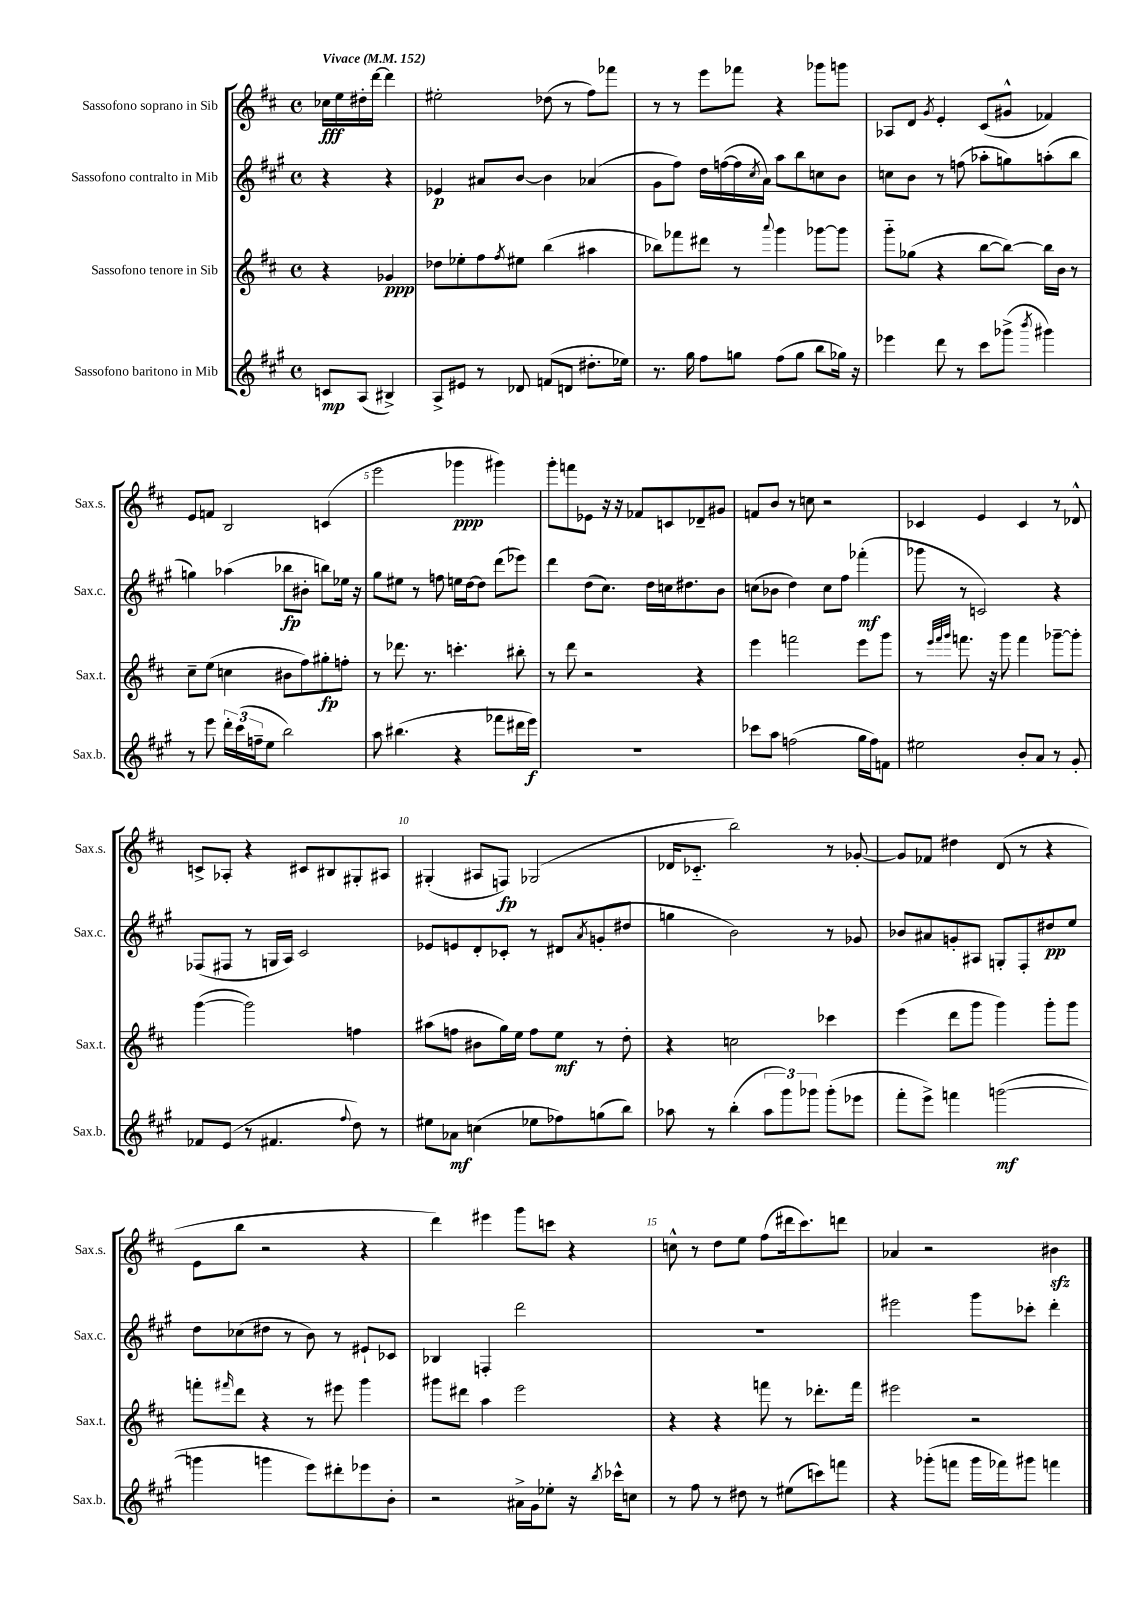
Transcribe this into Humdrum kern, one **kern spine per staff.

**kern	**dynam	**kern	**dynam	**kern	**dynam	**kern	**dynam
*part4	*part4	*part3	*part3	*part2	*part2	*part1	*part1
*staff4	*staff4	*staff3	*staff3	*staff2	*staff2	*staff1	*staff1
*I"Sassofono baritono in Mib	*	*I"Sassofono tenore in Sib	*	*I"Sassofono contralto in Mib	*	*I"Sassofono soprano in Sib	*
*I'Sax.b.	*	*I'Sax.t.	*	*I'Sax.c.	*	*I'Sax.s.	*
*clefG2	*	*clefG2	*	*clefG2	*	*clefG2	*
*k[f#c#g#]	*	*k[f#c#]	*	*k[f#c#g#]	*	*k[f#c#]	*
*M4/4	*	*M4/4	*	*M4/4	*	*M4/4	*
*met(c)	*	*met(c)	*	*met(c)	*	*met(c)	*
*MM152	*	*MM152	*	*MM152	*	*MM152	*
=	=	=	=	=	=	=	=
!	!	!	!	!	!	!LO:TX:a:B:t=Vivace	!
8cn/L	mp	4r	.	4r	.	16cc-X\LL	fff
.	.	.	.	.	.	16ee\	.
(8A/J	.	.	.	.	.	16dd#X'\	.
.	.	.	.	.	.	[16ddd\JJ	.
4B#X^/)	.	4g-X/	ppp	4r	.	4ddd\]	.
=1	=1	=1	=1	=1	=1	=1	=1
8A^/L	.	8dd-X\L	.	4e-X/	p	2ee#X'\	.
8e#X/J	.	8ee-X'\	.	.	.	.	.
8r	.	8ff#\	.	8a#X/L	.	.	.
.	.	8qff#/	.	.	.	.	.
8d-X/	.	8ee#X\J	.	[8b/J	.	.	.
(8fn/L	.	(4bb\	.	4b\]	.	(8dd-X\	.
8dn/J	.	.	.	.	.	8r	.
8.dd#X'\L	.	4aa#X\	.	(4a-X/	.	8ff#\L)	.
.	.	.	.	.	.	8fff-X\J	.
16ee-X\Jk)	.	.	.	.	.	.	.
=2	=2	=2	=2	=2	=2	=2	=2
8.r	.	8bb-X\L)	.	8g#\L	.	8r	.
.	.	8fff-X\	.	8ff#\J)	.	8r	.
16gg#\	.	.	.	.	.	.	.
8ff#\L	.	8ddd#X\J	.	16dd\LL	.	8eee\L	.
.	.	.	.	([16ffn\	.	.	.
8ggn\J	.	8r	.	16ff\]	.	8fff-X\J	.
.	.	.	.	8qcc#/	.	.	.
.	.	.	.	16a\JJ)	.	.	.
.	.	8qqaaa/	.	.	.	.	.
(8ff#\L	.	4ggg\	.	8aa\L	.	4r	.
8gg\J	.	.	.	8bb\	.	.	.
8bb\L	.	[8ggg-X\L	.	8ccn\	.	8ggg-X\L	.
16gg-X\Jk)	.	8ggg-\J]	.	8b\J	.	8gggn\J	.
16r	.	.	.	.	.	.	.
=3	=3	=3	=3	=3	=3	=3	=3
4eee-X\	.	8ggg\L	.	8ccn\L	.	8A-X/L	.
.	.	(8gg-X\J	.	8b\J	.	8d/J	.
.	.	.	.	.	.	8qg/	.
8ddd\	.	4r	.	8r	.	4e'/	.
8r	.	.	.	(8ffn\	.	.	.
8ccc#\L	.	[8bb\L	.	8aa-X'\L	.	(8c#/L	.
(8ggg-X^\J	.	8bb\J_)	.	8ggn\)	.	8g#X^^/J	.
8qbbb/	.	.	.	.	.	.	.
4ggg#X\)	.	16bb\LL]	.	(8aan'\	.	4f-X/)	.
.	.	16b\JJ	.	.	.	.	.
.	.	8r	.	8bb\J	.	.	.
!!LO:LB:g=z
=4	=4	=4	=4	=4	=4	=4	=4
8r	.	8cc#~\L	.	4ggn\)	.	8e/L	.
8eee\	.	(8ee\J	.	.	.	8fn/J	.
24ddd'\LL	.	4ccn\	.	(4aa-X\	.	2B/	.
(24ccc#\	.	.	.	.	.	.	.
24ffn~\J	.	.	.	.	.	.	.
8ee\J	.	.	.	.	.	.	.
2bb\)	.	8b#X\L	.	8bb-X\L	fp	.	.
.	.	8ff#\)	.	8b#X'\J	.	.	.
.	.	8gg#X'\	fp	8bbn\L)	.	(4cn/	.
.	.	8ffn'\J	.	16ee-X\Jk	.	.	.
.	.	.	.	16r	.	.	.
=5	=5	=5	=5	=5	=5	=5	=5
8aa\	.	8r	.	8gg#\L	.	2eee\	.
(4.bb#X\	.	8.ddd-X\	.	8ee#X\J	.	.	.
.	.	.	.	8r	.	.	.
.	.	8.r	.	.	.	.	.
.	.	.	.	8ffn\	.	.	.
4r	.	4.cccn'\	.	16een\LL	.	4ggg-X\	ppp
.	.	.	.	[16dd\J	.	.	.
.	.	.	.	8dd\J]	.	.	.
8fff-X\L	.	.	.	(8ddd\L	.	4ggg#X\)	.
16ddd#X\L	.	8bb#X'\	.	8eee-X\J)	.	.	.
16eee\JJ)	f	.	.	.	.	.	.
=6	=6	=6	=6	=6	=6	=6	=6
1r	.	8r	.	4ddd\	.	8ggg'\L	.
.	.	8ddd\	.	.	.	8fffn\	.
.	.	2r	.	(8dd\L	.	8e-X\J	.
.	.	.	.	8.cc#\J)	.	16r	.
.	.	.	.	.	.	16r	.
.	.	.	.	.	.	8f-X/L	.
.	.	.	.	16dd\LL	.	.	.
.	.	.	.	16ccn\J	.	8cn/	.
.	.	.	.	8.dd#X\	.	.	.
.	.	4r	.	.	.	8d-X~/	.
.	.	.	.	8b\J	.	8g#X/J	.
=7	=7	=7	=7	=7	=7	=7	=7
8ccc-X\L	.	4eee\	.	(8ccn\L	.	8fn/L	.
8aa\J	.	.	.	8b-X\J	.	8b/J	.
(2ffn\	.	2fffn\	.	4dd\)	.	8r	.
.	.	.	.	.	.	8ccn\	.
.	.	.	.	8cc\L	.	2r	.
.	.	.	.	8ff#\J	.	.	.
16gg#\LL	.	8eee\L	.	(4fff-X'\	mf	.	.
16ff\J)	.	.	.	.	.	.	.
8fn\J	.	8ggg\J	.	.	.	.	.
=8	=8	=8	=8	=8	=8	=8	=8
2ee#X\	.	8r	.	8ggg-X\	.	4c-X/	.
.	.	32qqeee/LLL	.	.	.	.	.
.	.	32qqfff#/	.	.	.	.	.
.	.	32qqggg/JJJ	.	.	.	.	.
.	.	8.fffn\	.	8r	.	.	.
.	.	.	.	2cn/)	.	4e/	.
.	.	16r	.	.	.	.	.
.	.	8ggg\	.	.	.	.	.
8b'/L	.	4fff\	.	.	.	4c-/	.
8a/J	.	.	.	.	.	.	.
8r	.	[8ggg-X~\L	.	4r	.	8r	.
8g#'/	.	8ggg-'\J]	.	.	.	8d-X^^/	.
!!LO:LB:g=z
=9	=9	=9	=9	=9	=9	=9	=9
8f-X/L	.	([4ggg\	.	(8F-X/L	.	8cn^/L	.
(8e/J	.	.	.	8F#X/J	.	8A-X'/J	.
8r	.	2ggg\])	.	8r	.	4r	.
4.f#X/	.	.	.	16Gn/LL	.	.	.
.	.	.	.	16A/JJ)	.	.	.
.	.	.	.	2c#/	.	8c#X/L	.
.	.	.	.	.	.	8B#X/	.
8qqff#/	.	.	.	.	.	.	.
8dd\)	.	4ffn\	.	.	.	8G#X'/	.
8r	.	.	.	.	.	8A#X/J	.
=10	=10	=10	=10	=10	=10	=10	=10
8ee#X\L	.	(8aa#X\L	.	8e-X/L	.	(4G#X'/	.
8a-X\J	mf	8ffn\J	.	8en/	.	.	.
(4ccn\	.	8b#X\L	.	8d'/	.	8A#X/L	.
.	.	16gg\L)	.	8c-X'/J	.	8Fn/J)	fp
.	.	16ee\JJ	.	.	.	.	.
8ee-X\L	.	8ff\L	.	8r	.	(2G-X/	.
8ff-X\)	.	8ee\J	mf	8d#X/L	.	.	.
.	.	.	.	8qa/	.	.	.
(8ggn\	.	8r	.	(8gn'/	.	.	.
8bb\J)	.	8dd'\	.	8dd#X/J	.	.	.
=11	=11	=11	=11	=11	=11	=11	=11
8aa-X\	.	4r	.	4ggn\	.	16d-X/KL	.
.	.	.	.	.	.	8.c-X/J	.
8r	.	.	.	.	.	.	.
(4bb'\	.	2ccn\	.	2b\)	.	2bb\)	.
12aa-\L	.	.	.	.	.	.	.
12ggg#\)	.	.	.	.	.	.	.
12ggg-X\J	.	.	.	.	.	.	.
(8ggg-'\L	.	4ccc-X\	.	8r	.	8r	.
8eee-X\J	.	.	.	8g-X/	.	[8g-X'/	.
=12	=12	=12	=12	=12	=12	=12	=12
8fff#'\L	.	(4eee\	.	8b-X/L	.	8g-/L]	.
8eee^\J)	.	.	.	8a#X/	.	8f-X/J	.
4fffn\	.	8ddd\L	.	8gn'/	.	4dd#X\	.
.	.	8ggg\J	.	8A#X/J	.	.	.
([2gggn\	mf	4ggg\)	.	8Gn'/L	.	(8d/	.
.	.	.	.	8F#'/	.	8r	.
.	.	8ggg'\L	.	8dd#X/	pp	4r	.
.	.	8ggg\J	.	8ee/J	.	.	.
!!LO:LB:g=z
=13	=13	=13	=13	=13	=13	=13	=13
4gggn\]	.	8fffn'\L	.	8dd\L	.	8e\L	.
.	.	16qqfff#X/	.	.	.	.	.
.	.	8ddd\J	.	(8cc-X\	.	8bb\J	.
4gggn\	.	4r	.	8dd#X\J	.	2r	.
.	.	.	.	8r	.	.	.
8eee\L)	.	8r	.	8b\)	.	.	.
8ddd#X'\	.	8eee#X\	.	8r	.	.	.
8eee-X\	.	4ggg\	.	8e#X`/L	.	4r	.
8b'\J	.	.	.	8c-X/J	.	.	.
=14	=14	=14	=14	=14	=14	=14	=14
2r	.	8ggg#X\L	.	4B-X/	.	4ddd\)	.
.	.	8ddd#X\J	.	.	.	.	.
.	.	4aa\	.	4Fn'/	.	4eee#X\	.
16a#X^\LL	.	2eee\	.	2ddd\	.	8ggg\L	.
16g#\J	.	.	.	.	.	.	.
8ee-X'\J	.	.	.	.	.	8cccn\J	.
16r	.	.	.	.	.	4r	.
8qbb/	.	.	.	.	.	.	.
16ccc-X^^\KL	.	.	.	.	.	.	.
8ccn\J	.	.	.	.	.	.	.
=15	=15	=15	=15	=15	=15	=15	=15
8r	.	4r	.	1r	.	8ccn^^\	.
8ff#\	.	.	.	.	.	8r	.
8r	.	4r	.	.	.	8dd\L	.
8dd#X\	.	.	.	.	.	8ee\J	.
8r	.	8fffn\	.	.	.	(8ff#\L	.
(8ee#X\L	.	8r	.	.	.	16ddd#X\k	.
.	.	.	.	.	.	8.ccc#\)	.
8cccn\)	.	8.ddd-X'\L	.	.	.	.	.
8fffn\J	.	.	.	.	.	8dddn\J	.
.	.	16fff\Jk	.	.	.	.	.
=16	=16	=16	=16	=16	=16	=16	=16
4r	.	2eee#X\	.	2eee#X\	.	4a-X/	.
(8ggg-X'\L	.	.	.	.	.	2r	.
8fffn\J	.	.	.	.	.	.	.
16ggg-\LL	.	2r	.	8ggg#\L	.	.	.
16fff-X\J)	.	.	.	.	.	.	.
8ggg#X\J	.	.	.	8ccc-X'\J	.	.	.
4fffn\	.	.	.	4ddd'\	.	4b#Xzz\	.
==	==	==	==	==	==	==	==
*-	*-	*-	*-	*-	*-	*-	*-
